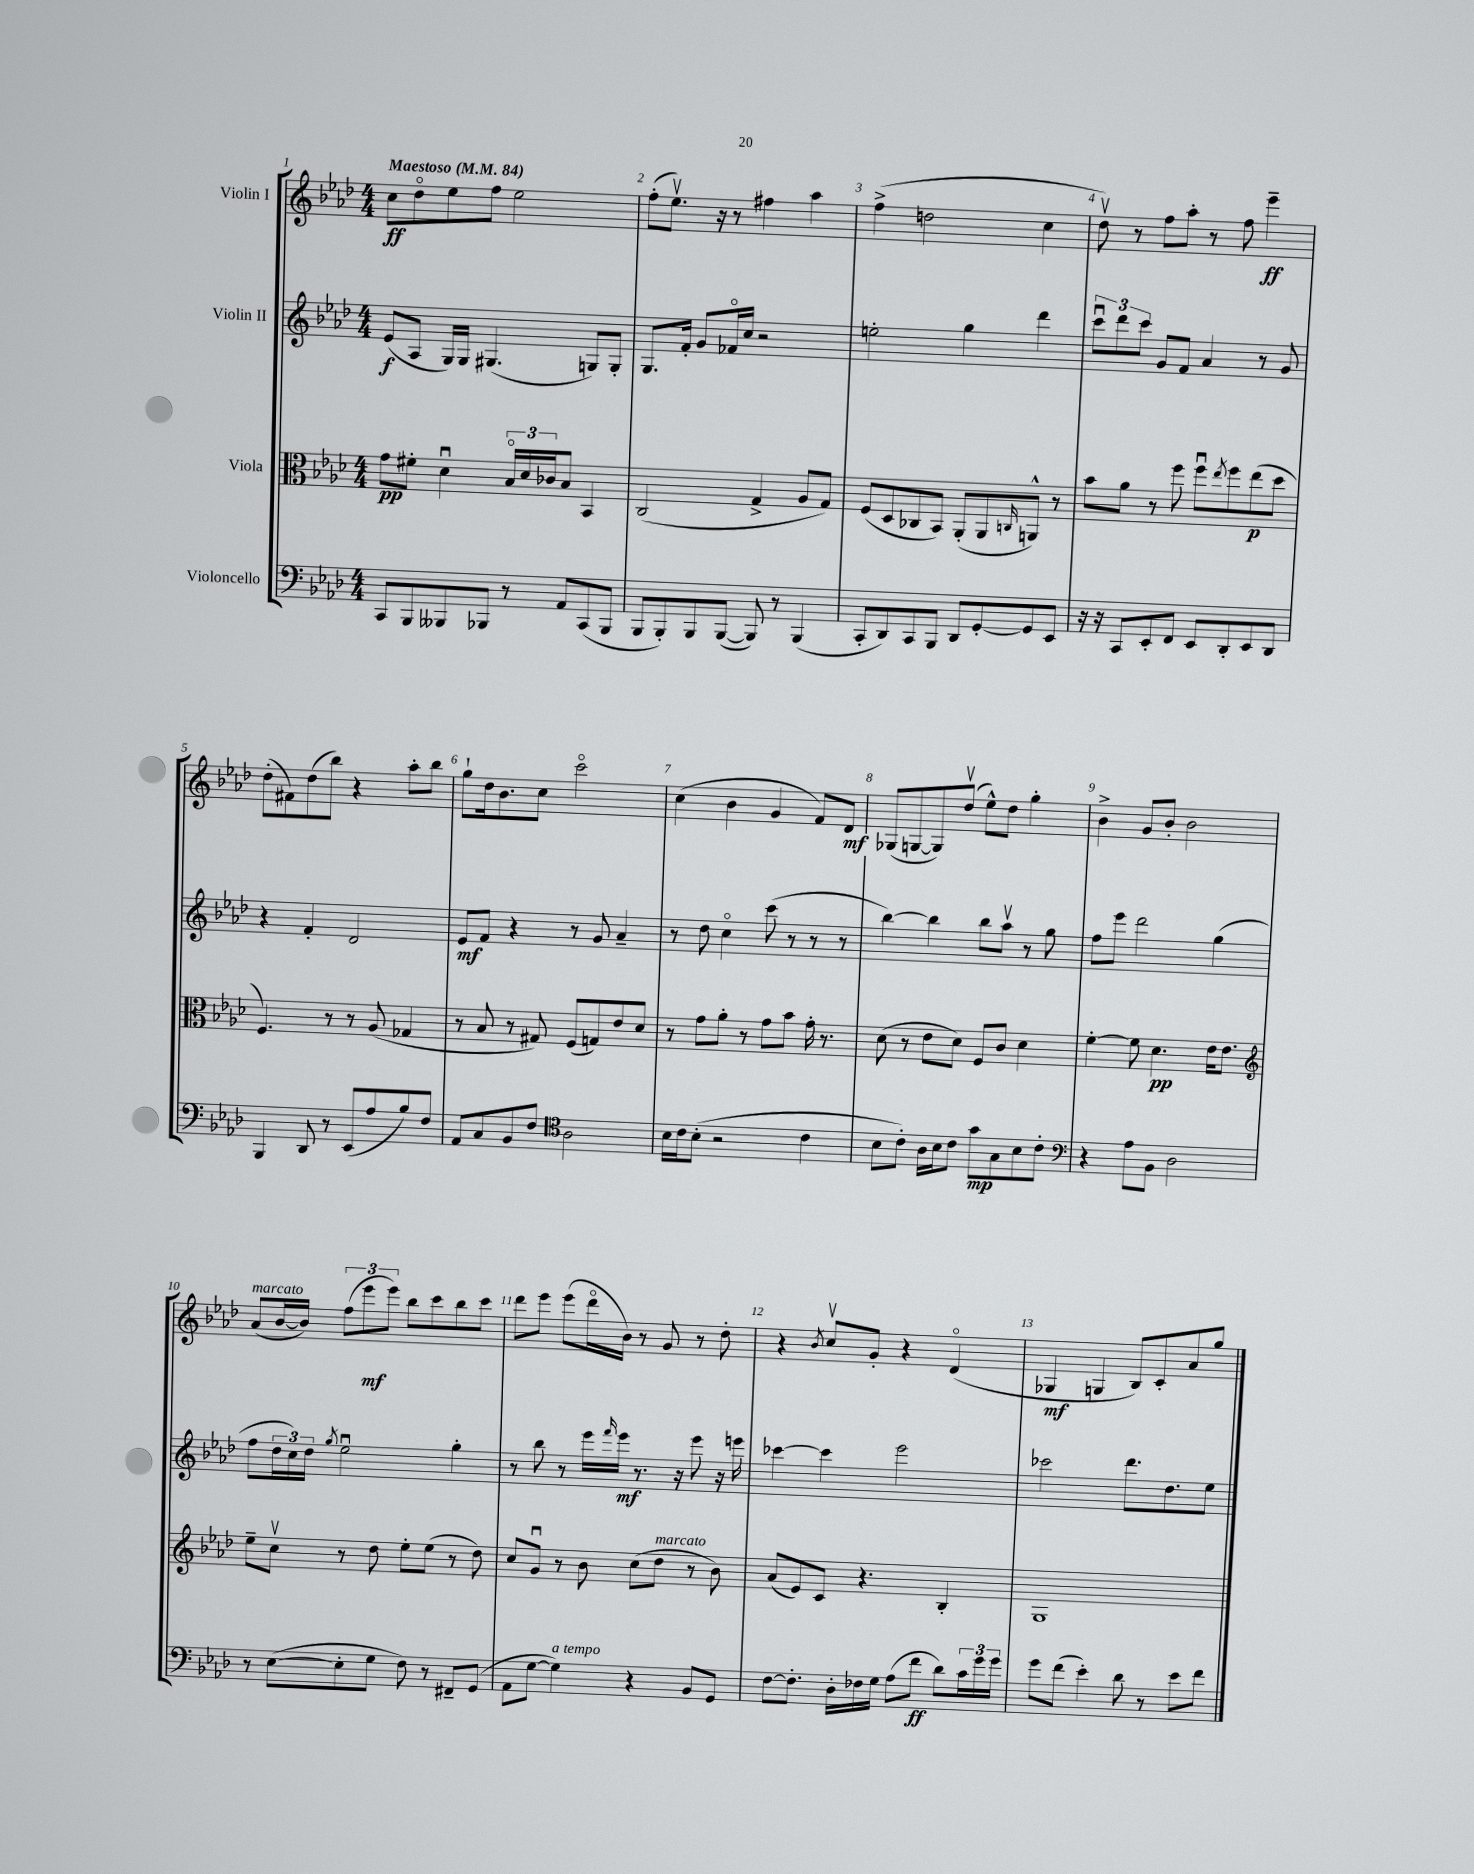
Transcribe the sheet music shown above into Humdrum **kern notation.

**kern	**kern	**kern	**kern
*staff4	*staff3	*staff2	*staff1
*clefF4	*clefC3	*clefG2	*clefG2
*k[b-e-a-d-]	*k[b-e-a-d-]	*k[b-e-a-d-]	*k[b-e-a-d-]
*M4/4	*M4/4	*M4/4	*M4/4
*MM84	*MM84	*MM84	*MM84
8CC	8g	(8e-	8cc
8BBB-	8f#'	8A-	8dd-o
8BBB--	4d-u	16G)	8ee-
.	.	16G	.
8BBB-	.	(4.G#	8ff
8r	24B-o	.	2ee-
.	24d-	.	.
.	24c-	.	.
8AA-	8B-	.	.
(8CC	4BB-	8G)	.
8BBB-	.	8G'	.
=	=	=	=
8BBB-	(2C	8.G	(8ff'
8BBB-')	.	.	8.ee-v)
.	.	16f'	.
8BBB-	.	8g	.
.	.	.	16r
([8BBB-	.	16f-o	8r
.	.	16cc	.
8BBB-])	4G^	2r	4ff#
8r	.	.	.
(4BBB-	8A-	.	4aa-
.	8G)	.	.
=	=	=	=
8CC'	(8F	2ee'	(4ff^
8DD-)	8D-	.	.
8CC	8C-	.	2dd
8BBB-	8BB-)	.	.
8DD-	(8AA-'	4gg	.
[8GG'	8AA-	.	.
.	16qqC	.	.
8GG]	8AA^^)	4ddd-	4cc
8EE-	8r	.	.
=	=	=	=
16r	8b-	12cccu	8dd-v)
16r	.	.	.
.	.	12ddd-	.
8CC	8a-	.	8r
.	.	12ccc	.
8EE-'	8r	8g	8ff
8FF	8ff	8f	8aa-'
8EE-	8ffu	4a-	8r
.	8qee-	.	.
8DD-'	8ff	.	8ff
8EE-	(8ee-	8r	4eee-~
8DD-	8dd-	8g	.
=	=	=	=
4BBB-	4.F)	4r	(8dd-'
.	.	.	8f#)
8DD-	.	4f'	(8dd-
8r	8r	.	8bb-)
(8EE-	8r	2d-	4r
8A-	(8A-	.	.
8B-)	4G-	.	8aa-'
8F	.	.	8bb-
=	=	=	=
8AA-	8r	8e-	8gg`
8C	8B-	8f	16dd-
.	.	.	8.b-
8BB-	8r	4r	.
8F	8G#)	.	8cc
*clefC4	*	*	*
2A-	(8F	8r	2ccco
.	8G)	8g	.
.	8e-	4a-~	.
.	8d-	.	.
=	=	=	=
16B-	8r	8r	(4cc
16c	.	.	.
(8B-'	8g	8dd-	.
2r	8a-'	4cco	4b-
.	8r	.	.
.	8g	(8ccc	4g
.	8b-	8r	.
4c	16g'	8r	8f)
.	8.r	.	.
.	.	8r	8d-
=	=	=	=
8B-	(8d-	[4bb-)	(8G-
8c')	8r	.	[8G
16A-	8e-	4bb-]	8G])
16B-	.	.	.
8c	8d-)	.	(8dd-v
8g	8F	8bb-	8ee-^^)
8G	8c	8aa-v	8dd-
8B-	4d-	8r	4gg'
8c'	.	8gg	.
=	=	=	=
*clefF4	*	*	*
4r	[4f'	8ff	4b-^
.	.	8eee-	.
8A-	8f]	2ddd-	8g
8BB-	4.d-	.	8b-'
2D-	.	.	2b-
.	16e-	(4gg	.
.	8.e-	.	.
=	=	=	=
*	*clefG2	*	*
8r	8ee-~	8ff	(8a-
([8E-	8ccv	24dd-	[16b-
.	.	24cc)	.
.	.	.	16b-])
.	.	24dd-	.
.	.	8qgg	.
8E-']	8r	2ee-u	(12ff
.	.	.	12eee-
8G	8dd-	.	.
.	.	.	12eee-)
8F)	8ee-'	.	8bb-
8r	(8ee-	.	8ccc
8FF#~	8r	4gg'	8bb-
(8GG	8dd-)	.	8ccc
=	=	=	=
8AA-	8cc	8r	8ddd-
[8G	8gu	8bb-	8eee-
4G])	8r	8r	(8eee-
.	8b-	16eee-	16ddd-o
.	.	16qqfff	.
.	.	16eee-	16b-)
4r	(8cc	8.r	8r
.	8dd-	.	8g
.	.	16r	.
8BB-	8r	8eee-	8r
8GG	8b-)	16r	8dd-'
.	.	16eee	.
=	=	=	=
[8F	(8a-	[4ccc-	4r
8.F']	8e-)	.	.
.	.	.	8qb-
.	8c	4ccc-]	8ccv
16D-'	.	.	.
16F-	4.r	.	8g'
16G	.	.	.
(8A-	.	2eee-	4r
8f	.	.	.
8d-)	4B-'	.	(4d-o
24c	.	.	.
24g	.	.	.
24g	.	.	.
=	=	=	=
8g	1G	2ccc-	4G-
(8f	.	.	.
4e-')	.	.	4G
8d-	.	8.ddd-	8B-)
8r	.	.	8c'
.	.	8.dd-	.
8e-	.	.	8a-
8f	.	8ee-	8gg
==	==	==	==
*-	*-	*-	*-
